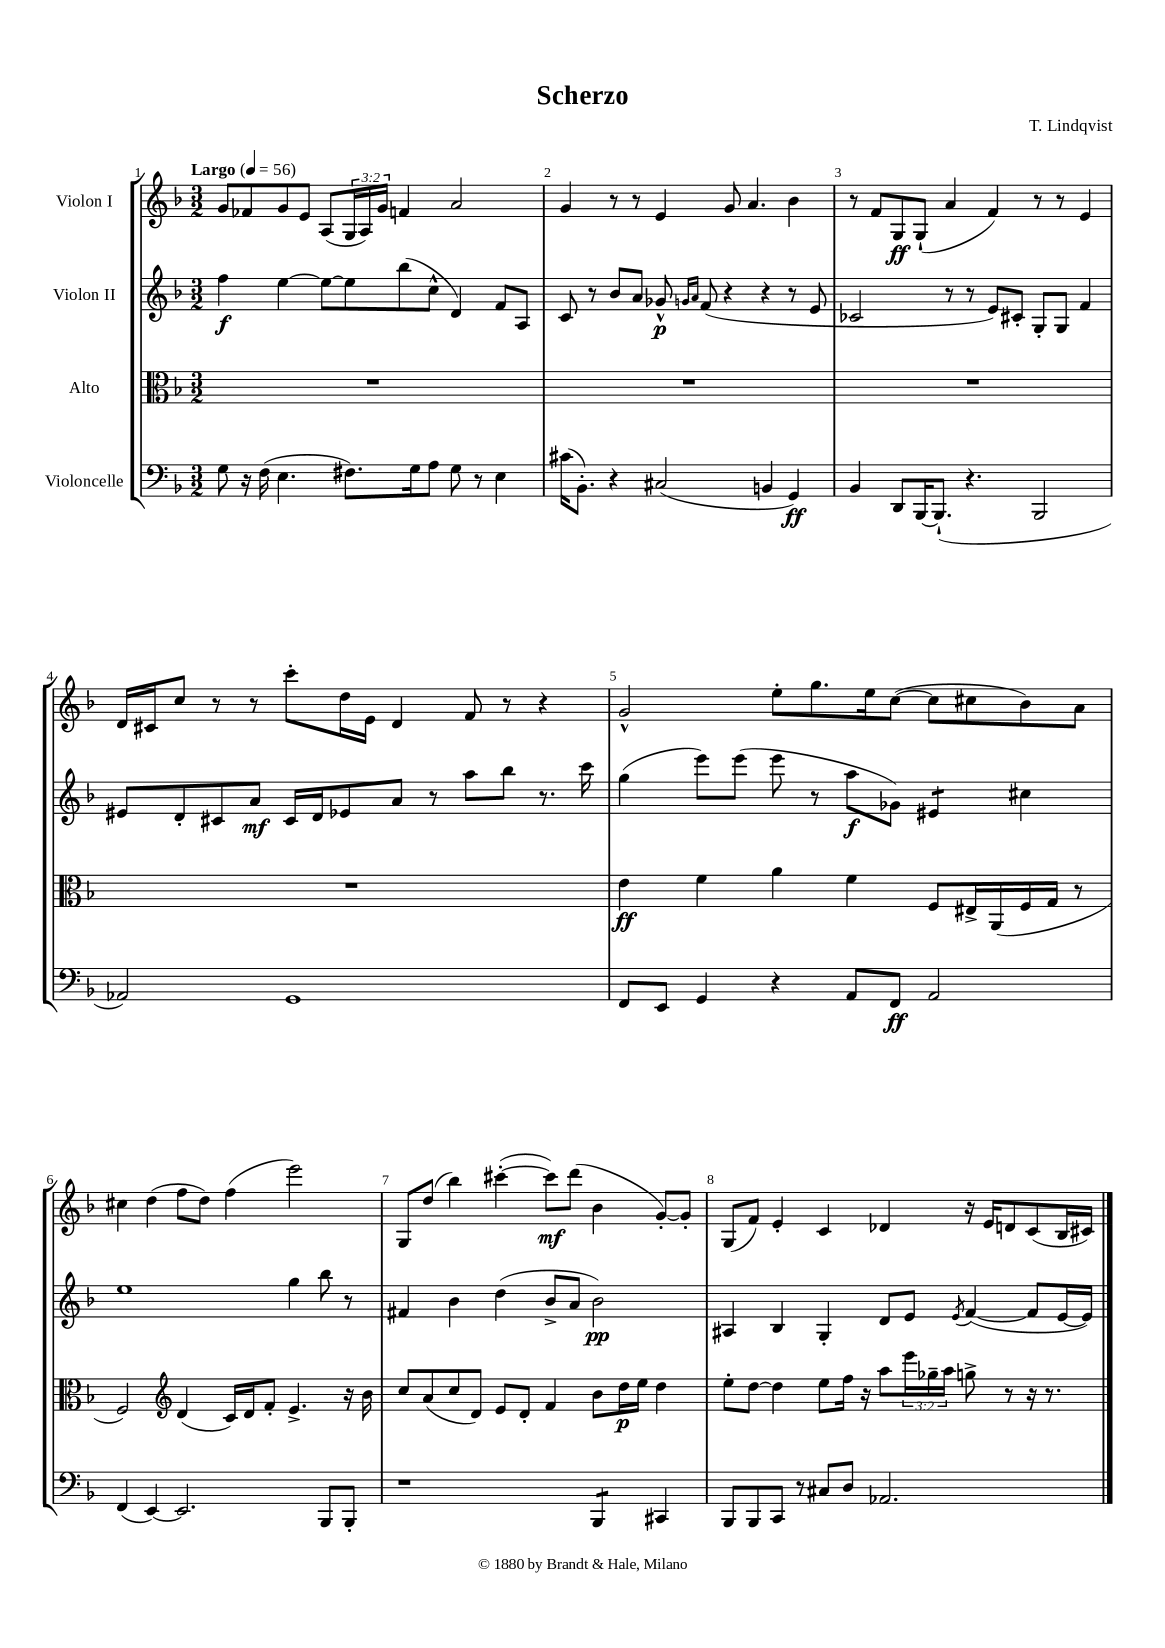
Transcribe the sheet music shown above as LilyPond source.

\header { title = "Scherzo" composer = "T. Lindqvist" }
<<
\new StaffGroup <<
\new Staff = "s0" \with { instrumentName = "Violon I" } {
    \clef treble \key f \major \numericTimeSignature \time 3/2 \override Staff.TupletNumber.text = #tuplet-number::calc-fraction-text \tempo "Largo" 4 = 56
    g'8 fes'8 g'8 e'8 a8( \tuplet 3/2 { g16 a16) g'16 } f'4 a'2 |
    g'4 r8 r8 e'4 g'8 a'4. bes'4 |
    r8 f'8 g8\ff g8-!( a'4 f'4) r8 r8 e'4 |
    d'16 cis'16 c''8 r8 r8 c'''8-. d''16 e'16 d'4 f'8 r8 r4 |
    g'2-^ e''8-. g''8. e''16 c''8~( c''8 cis''8 bes'8) a'8 |
    cis''4 d''4( f''8 d''8) f''4( e'''2) |
    g8 d''8( bes''4) cis'''4~-.( cis'''8\mf) d'''8( bes'4 g'8~-.) g'8-. |
    g8( f'8) e'4-. c'4 des'4 r16 e'16 d'8 c'8( bes16 cis'16) \bar "|." |
}
\new Staff = "s1" \with { instrumentName = "Violon II" } {
    \clef treble \key f \major \numericTimeSignature \time 3/2
    f''4\f e''4~ e''8~ e''8 bes''8( c''8-^ d'4) f'8 a8 |
    c'8 r8 bes'8 a'8 ges'8-^\p \grace { g'16 a'16 } f'8( r4 r4 r8 e'8 |
    ces'2 r8 r8 e'8) cis'8-. g8-. g8 f'4 |
    eis'8 d'8-. cis'8 a'8\mf cis'16 d'16 ees'8 a'8 r8 a''8 bes''8 r8. c'''16 |
    g''4( e'''8) e'''8( e'''8 r8 a''8\f ges'8) eis'4:8 cis''4 |
    e''1 g''4 bes''8 r8 |
    fis'4 bes'4 d''4( bes'8-> a'8 bes'2\pp) |
    ais4 bes4 g4-. d'8 e'8 \acciaccatura { e'8 } f'4~( f'8 e'16~ e'16) \bar "|." |
}
\new Staff = "s2" \with { instrumentName = "Alto" } {
    \clef alto \key f \major \numericTimeSignature \time 3/2 \override Staff.TupletNumber.text = #tuplet-number::calc-fraction-text
    R1. |
    R1. |
    R1. |
    R1. |
    e'4\ff f'4 a'4 f'4 f8 eis16-> a,16( f16 g16 r8 |
    f2) \clef treble d'4( c'16) d'16 f'8-. e'4.-> r16 bes'16 |
    c''8 a'8( c''8 d'8) e'8 d'8-. f'4 bes'8 d''16\p e''16 d''4 |
    e''8-. d''8~ d''4 e''8 f''16 r16 a''8 \tuplet 3/2 { e'''16 ges''16-- a''16 } g''8-> r8 r16 r8. \bar "|." |
}
\new Staff = "s3" \with { instrumentName = "Violoncelle" } {
    \clef bass \key f \major \numericTimeSignature \time 3/2
    g8 r16 f16( e4. fis8.) g16 a8 g8 r8 e4 |
    cis'16( bes,8.-.) r4 cis2( b,4 g,4\ff) |
    bes,4 d,8 bes,,16~ bes,,8.-!( r4. bes,,2 |
    aes,2) g,1 |
    f,8 e,8 g,4 r4 a,8 f,8\ff a,2 |
    f,4( e,4~) e,2. bes,,8 bes,,8-. |
    r1 bes,,4:8 cis,4 |
    bes,,8 bes,,8 c,8 r8 cis8 d8 aes,2. \bar "|." |
}
>>
>>
\layout { \context { \Score \override BarNumber.break-visibility = ##(#f #t #t) barNumberVisibility = #all-bar-numbers-visible } }
